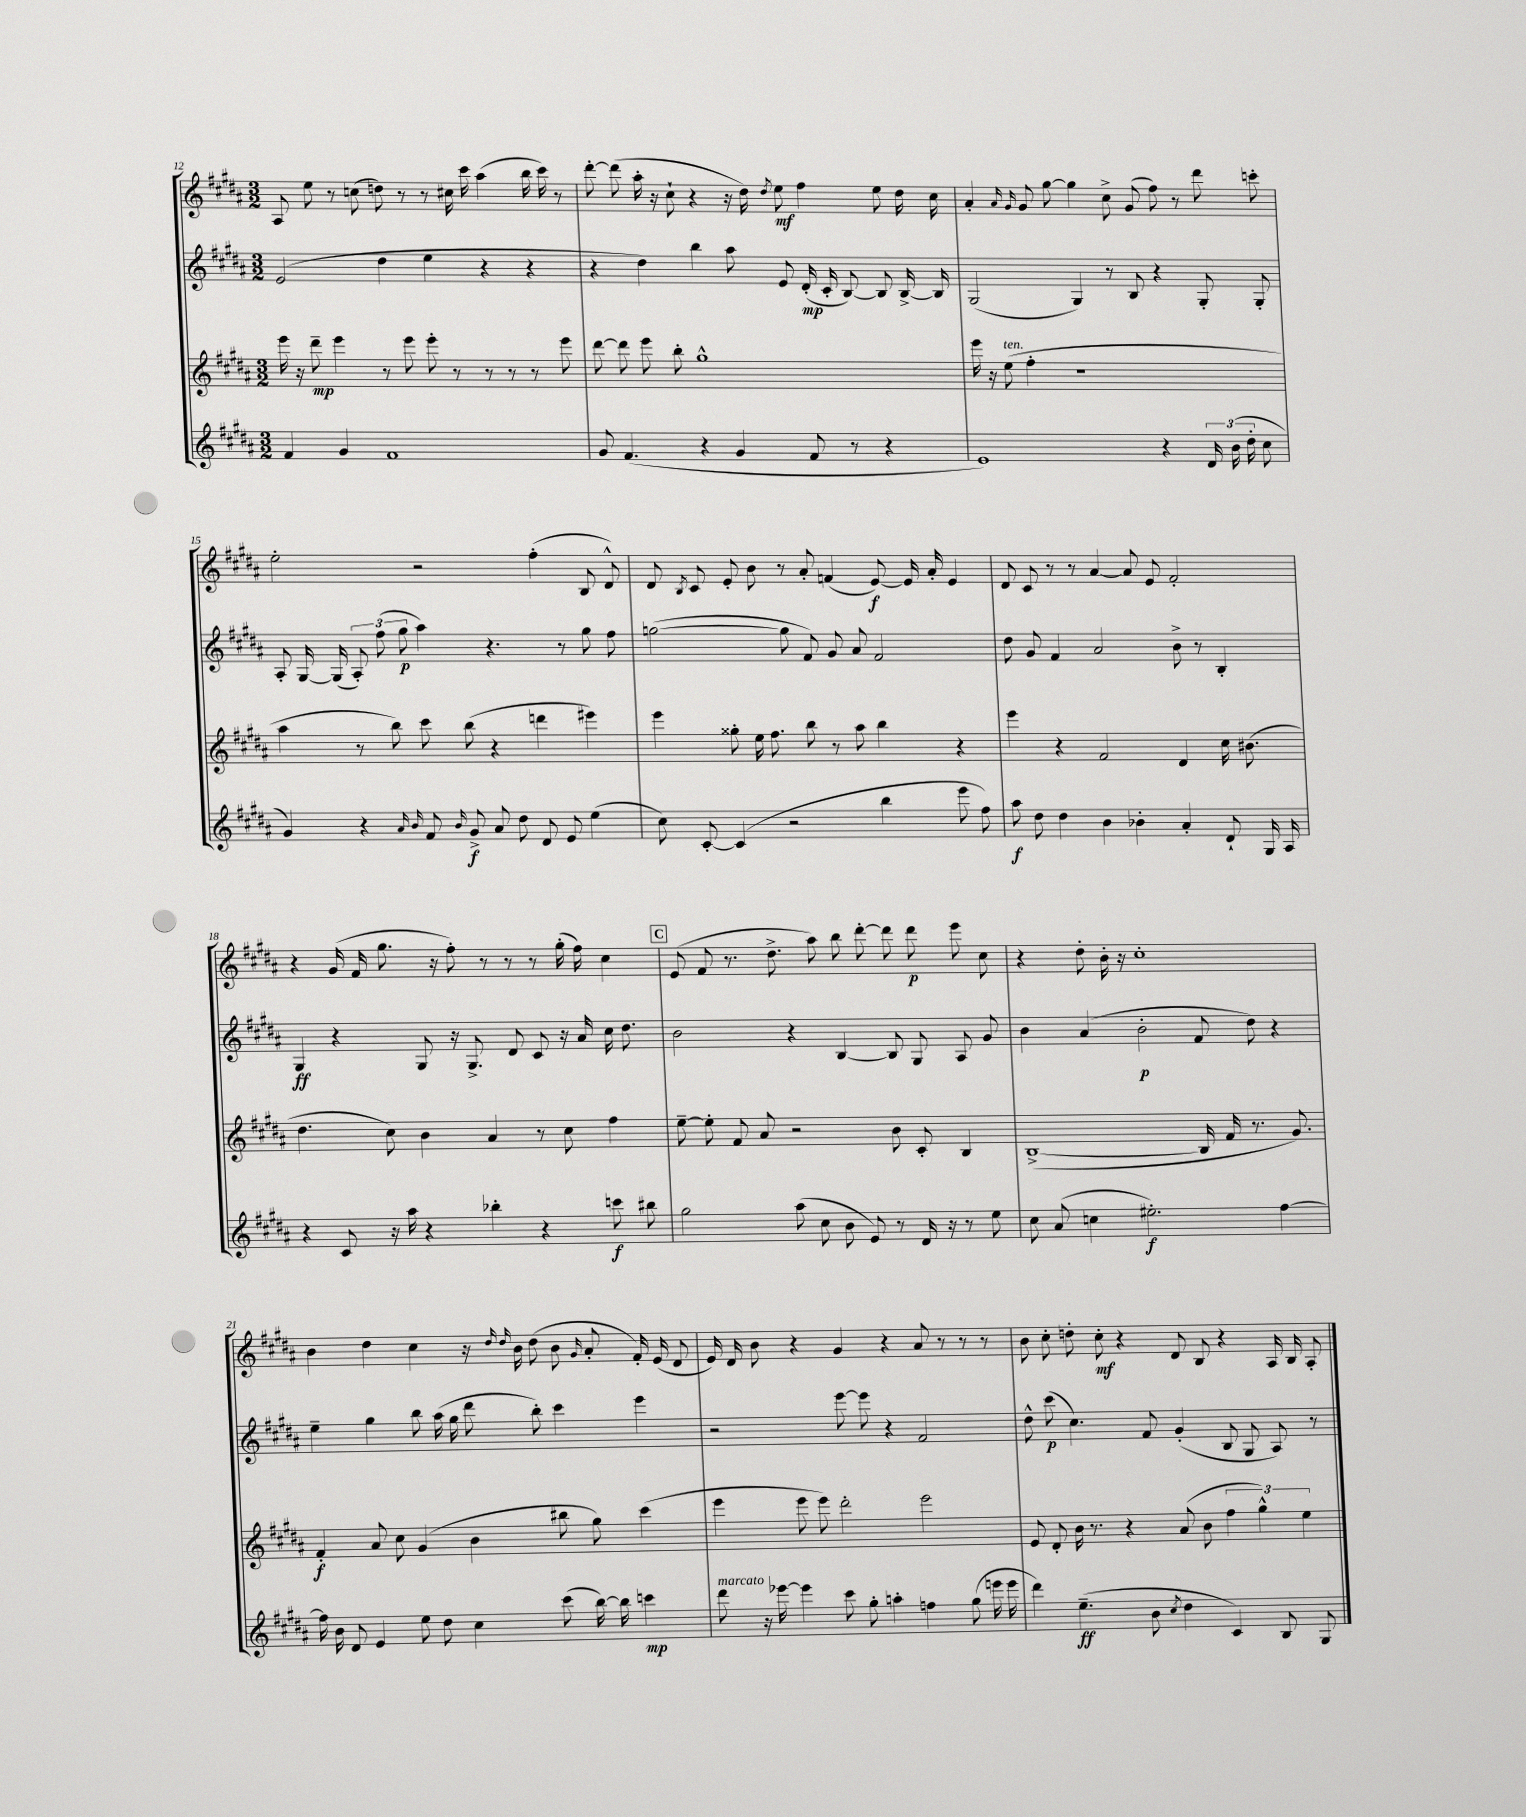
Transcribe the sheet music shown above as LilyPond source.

<<
\new StaffGroup <<
\new Staff = "s0" {
    \clef treble \key b \major \numericTimeSignature \time 3/2
    \autoBeamOff ais8 e''8 r8 c''8( d''8) r8 r8 cis''16 cis'''16 ais''4( b''16 cis'''16) r8 |
    dis'''8~-. dis'''8( ais''16-. r16 cis''8-! r4 r16 dis''16) \acciaccatura { dis''8 } e''8\mf fis''4 e''8 dis''16 cis''16 |
    ais'4-. \grace { ais'16 gis'16 } gis'8 gis''8~ gis''4 cis''8-> gis'8( fis''8) r8 dis'''8 c'''8-. |
    e''2-. r2 fis''4-.( b8 dis'8-^) |
    dis'8 \acciaccatura { b8 } cis'8 e'8-. b'8 r8 ais'8-. f'4( e'8~\f) e'16 ais'16-. e'4 |
    dis'8 cis'8 r8 r8 ais'4~ ais'8 e'8 fis'2-. |
    r4 gis'16( fis'16 gis''8. r16 fis''8-.) r8 r8 r8 gis''16-.( fis''16) cis''4 |
    \mark \markup { \box "C" } e'8( fis'8 r8. dis''8.-> ais''8) b''8 dis'''8~-. dis'''8 dis'''8\p e'''8 cis''8 |
    r4 dis''8-. b'16-. r16 cis''1-. |
    b'4 dis''4 cis''4 r16 \grace { dis''16 dis''16 } b'16 dis''8( b'8 \grace { gis'16 } ais'8-. fis'16-.) e'16( dis'8 |
    e'16) dis'16 b'8 r4 gis'4 r4 ais'8 r8 r8 r8 |
    b'8 cis''8-. d''8-. cis''8-.\mf r4 dis'8 b8 r4 ais16 b16 ais8-. \bar "|." |
}
\new Staff = "s1" {
    \clef treble \key b \major \numericTimeSignature \time 3/2
    \autoBeamOff e'2( dis''4 e''4 r4 r4 |
    r4 dis''4) b''4 ais''8 e'8 dis'16-.\mp( cis'16-. b8~) b8 b16~-> b16 |
    gis2( gis4) r8 b8 r4 gis8-. gis8-. |
    ais8-. gis16~ gis16( \tuplet 3/2 { ais8-.) fis''8( gis''8\p } ais''4) r4. r8 gis''8 fis''8 |
    g''2~( g''8 fis'8) gis'8 ais'8 fis'2 |
    dis''8 gis'8 fis'4 ais'2 b'8-> r8 b4-. |
    gis4\ff r4 gis8 r16 gis8.-> dis'8 cis'8 r16 ais'16 cis''16 dis''8. |
    \mark \markup { \box "C" } b'2 r4 b4~ b8 gis8 ais8 gis'8 |
    b'4 ais'4( b'2-.\p fis'8 dis''8) r4 |
    e''4-- gis''4 b''8 ais''16( gis''16 dis'''8 b''8-.) cis'''4 e'''4 |
    r2 e'''8~ e'''8 r4 fis'2 |
    dis''8-^ cis'''8\p( cis''4.) fis'8 gis'4-.( b8 gis8 ais8) r8 \bar "|." |
}
\new Staff = "s2" {
    \clef treble \key b \major \numericTimeSignature \time 3/2
    \autoBeamOff e'''16 r16 dis'''8--\mp e'''4 r8 e'''8 e'''8-. r8 r8 r8 r8 e'''8 |
    dis'''8~ dis'''8 e'''8 b''8-. gis''1-^ |
    e'''16 r16 e''8^\markup { \italic "ten." }( fis''4-. r1 |
    ais''4 r8 b''8) cis'''8 b''8( r4 d'''4 eis'''4) |
    e'''4 gisis''8-. e''16 fis''8. b''8 r8 ais''8 b''4 r4 |
    e'''4 r4 fis'2 dis'4 cis''16 bis'8.( |
    dis''4. cis''8) b'4 ais'4 r8 cis''8 fis''4 |
    \mark \markup { \box "C" } e''8~-- e''8-. fis'8 ais'8 r2 b'8 cis'8-. b4 |
    b1~->( b16 fis'16 r8. gis'8.) |
    fis'4-.\f ais'8 cis''8 gis'4( b'4 bis''8 gis''8) cis'''4( |
    e'''4 e'''8 e'''8) dis'''2-. e'''2 |
    e'8 dis'8-. b'16 r8. r4 ais'8( b'8 \tuplet 3/2 { fis''4 gis''4-^) e''4 } \bar "|." |
}
\new Staff = "s3" {
    \clef treble \key b \major \numericTimeSignature \time 3/2
    \autoBeamOff fis'4 gis'4 fis'1 |
    gis'8 fis'4.( r4 gis'4 fis'8 r8 r4 |
    e'1) r4 \tuplet 3/2 { dis'16 b'16( dis''16-. } cis''8 |
    gis'4) r4 \grace { ais'16 b'16 } fis'8 \grace { b'16 } gis'8->\f ais'8 dis''8 dis'8 e'8 e''4( |
    cis''8) cis'8~-. cis'4( r2 b''4 e'''8 fis''8) |
    ais''8\f dis''8 dis''4 b'4 bes'4-. ais'4-. dis'8-! gis16 ais16 |
    r4 cis'8 r16 ais''16 r4 bes''4-. r4 c'''8\f bis''8 |
    \mark \markup { \box "C" } gis''2 ais''8( cis''8 b'8 e'8) r8 dis'16 r16 r8 e''8 |
    cis''8 ais'8( c''4 eis''2.-.\f) fis''4~ |
    fis''16 b'16 dis'8 e'4 e''8 dis''8 cis''4 cis'''8( b''16~) b''16 c'''4\mp |
    dis'''8^\markup { \italic "marcato" } r16 ees'''16~ ees'''4 cis'''8 gis''8-. a''4-. f''4 gis''8( e'''16 e'''16 |
    dis'''4) e''4.--\ff( b'8 \acciaccatura { cis''8 } dis''4 cis'4) b8 gis8 \bar "|." |
}
>>
>>
\layout { \context { \Score currentBarNumber = #12 } }
